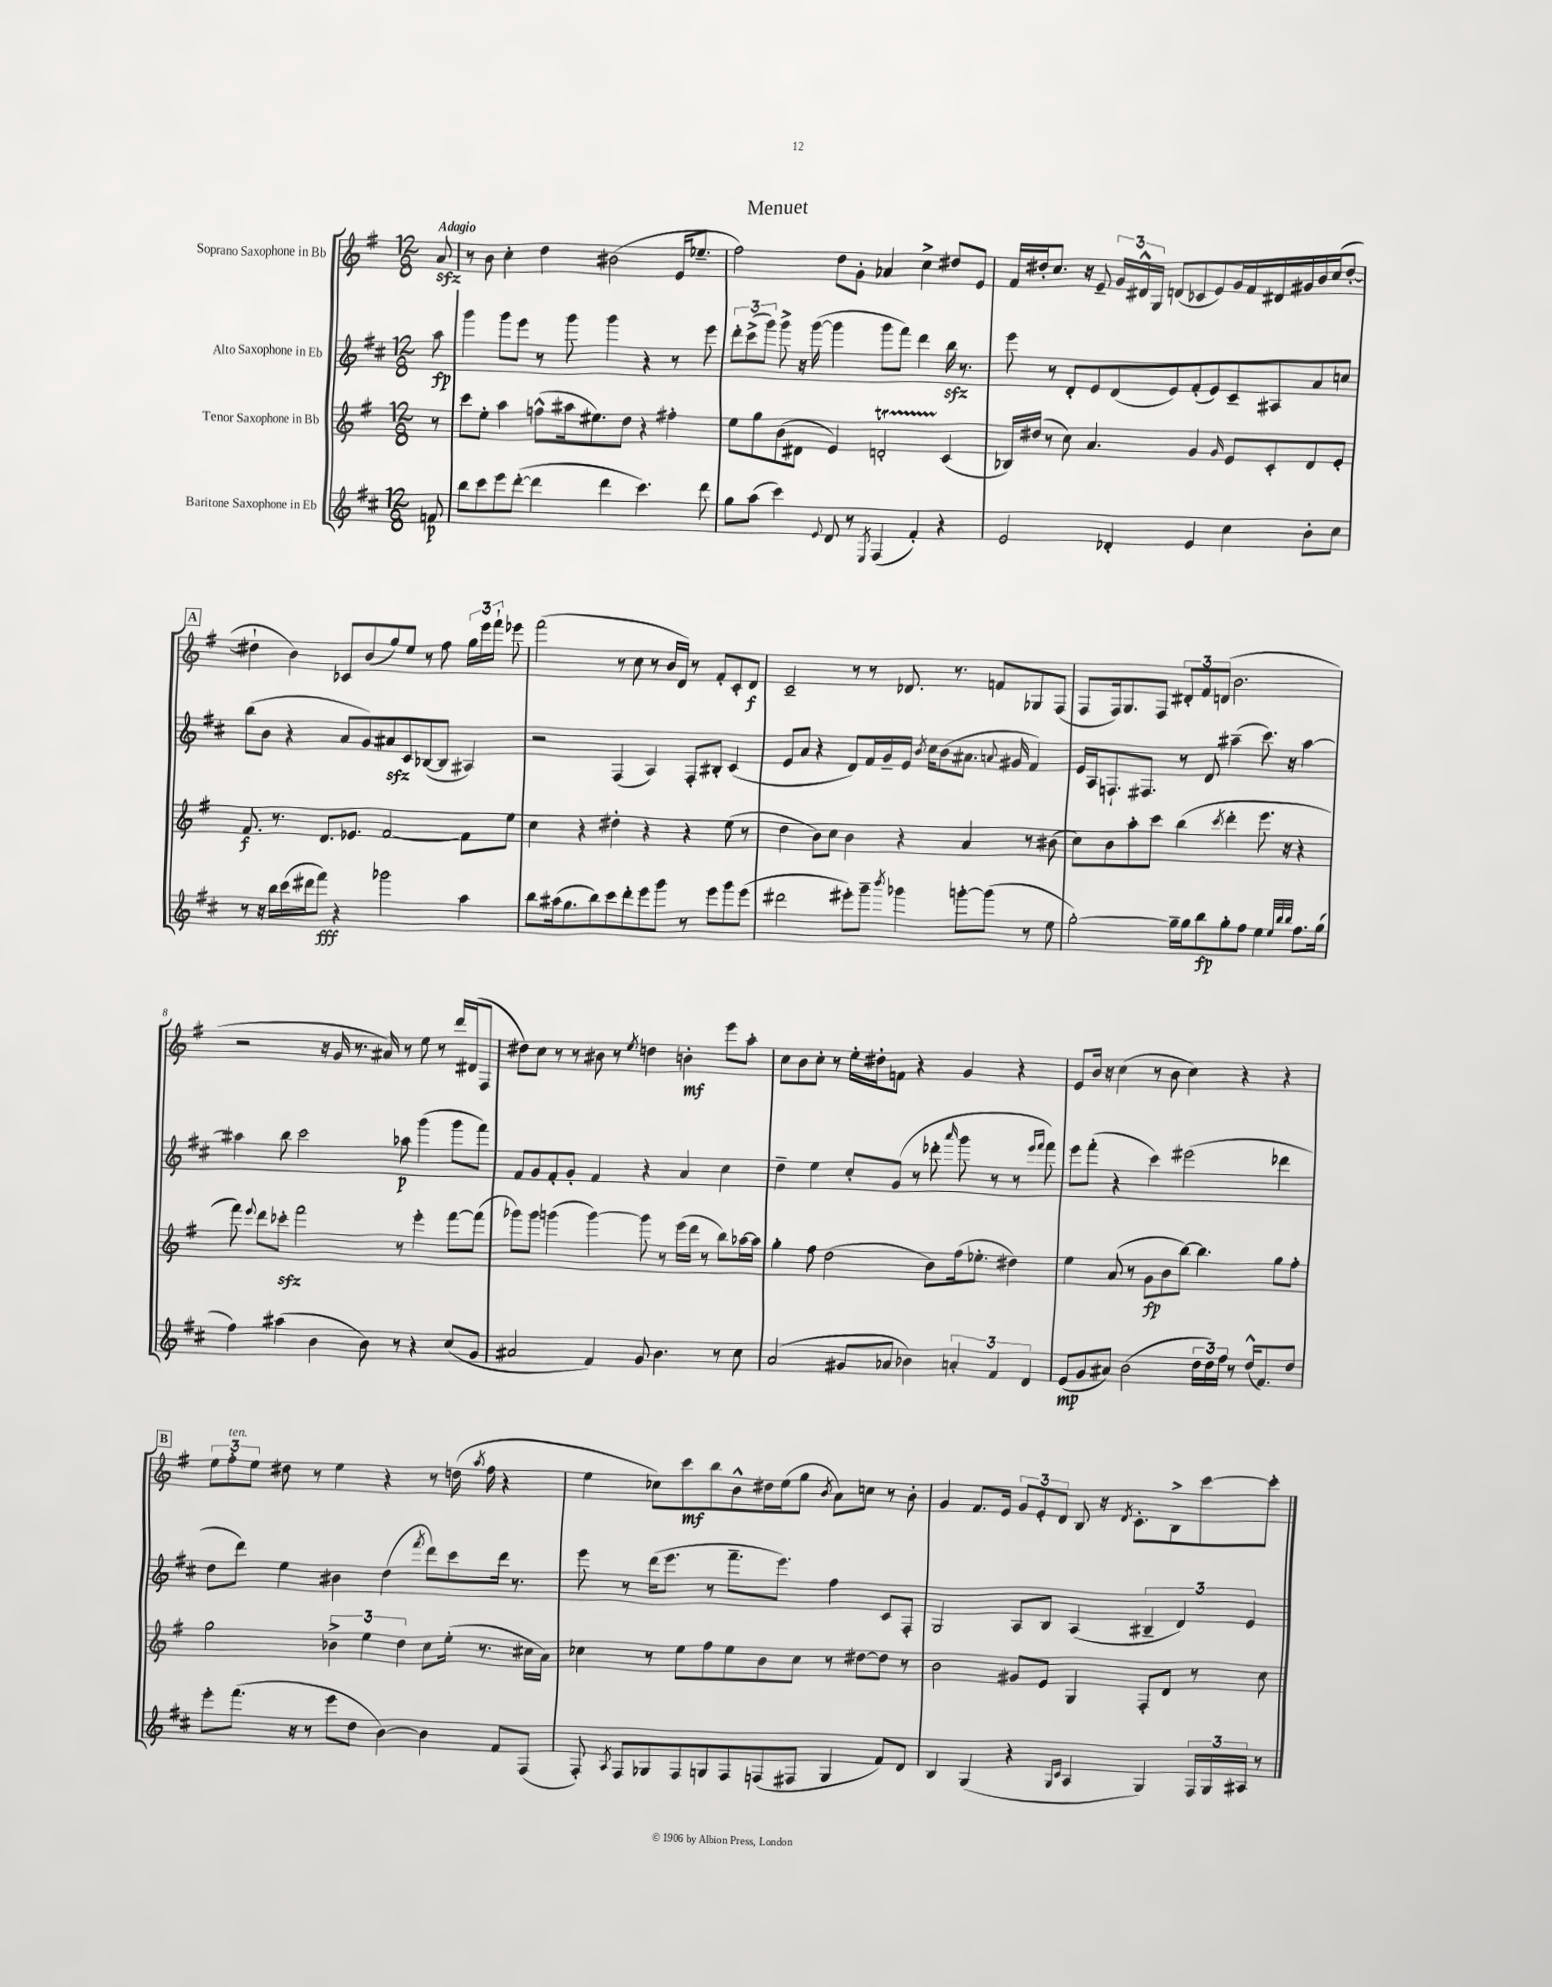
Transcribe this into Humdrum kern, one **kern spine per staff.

**kern	**kern	**kern	**kern
*staff4	*staff3	*staff2	*staff1
*clefG2	*clefG2	*clefG2	*clefG2
*k[f#c#]	*k[f#]	*k[f#c#]	*k[f#]
*M12/8	*M12/8	*M12/8	*M12/8
8f	8r	8aa	8a
=	=	=	=
8bb	8ccc	4ggg	8r
8ccc#	8ee'	.	8b
8eee	4aa	8ggg	4cc'
([8ddd'	.	8eee	.
4ddd]	(8ff^^	8r	4dd
.	16aa#	8ggg	.
.	8.ee#)	.	.
4ddd	.	4ggg	(2b#
.	8dd	.	.
4.ccc#)	4r	4r	.
.	4ff#'	8r	16e
.	.	.	8.ee-~
8ddd	.	8eee	.
=	=	=	=
8gg	8ee	12ddd'	2ff#)
.	.	(12ccc#^	.
(8aa	8gg	.	.
.	.	12ggg)	.
4ccc#)	(8b	8ggg^	.
.	8d#	16r	.
.	.	([16ggg	.
8qqe	.	.	.
8d	4e)	4ggg]	8dd
8r	.	.	8g'
8qE	.	.	.
(4F#	2d'	8ggg	4a-
.	.	8fff#)	.
4f#')	.	4ddd	4cc^
4r	(4c	16bb	8dd#
.	.	8.r	.
.	.	.	8e
=	=	=	=
2e	16B-)	8eee	16f#
.	(16dd#	.	16dd#'
.	8r	8r	8.cc
.	8cc)	8d'	.
.	.	.	16r
.	4.a	8e	8e~
4d-'	.	(8d	24g
.	.	.	24d#^^
.	.	.	24G
.	.	8e)	(8d
4e	4g	(8f#'	8c-
.	.	8e)	8e)
.	16qqg	.	.
4cc#	8e	8c#~	16g
.	.	.	16f#
.	8c'	8A#	16d#
.	.	.	16g#
8b'	8d	8a	16b
.	.	.	(16cc
8cc#	8e'	8cc	[8dd#'
=	=	=	=
8r	8.f#	(8bb	4dd#`]
16r	.	8b	.
16bb	8.r	.	.
(16ccc#	.	4r	4b)
16ddd#	.	.	.
8fff#)	8.d	.	.
4r	.	8a	8c-
.	8.e-	.	.
.	.	8g)	(8b
2ggg-	[2f#	8a#	8gg)
.	.	8c#	8ee
.	.	([8B-	8r
.	.	8B-]	8ff#
4aa	8f#]	4A#)	24gg
.	.	.	24eee
.	.	.	24fff#`
.	8ee	.	8eee-
=	=	=	=
8bb	4cc	2r	(2fff#
(16aa#	.	.	.
8.gg	.	.	.
.	4r	.	.
8bb)	.	.	.
8ccc#	4dd#'	(4F#	8r
8ddd'	.	.	8cc
8eee	4r	4A)	8r
8ggg	.	.	16b
.	.	.	16d)
8r	4r	8F#'	8r
8eee	.	8B#'	8f#'
8ggg	(8ee	(4c#	8c'
(8eee	8r	.	8d
=	=	=	=
2ddd#	4dd	8e	2c~
.	.	8a	.
.	8b)	4r	.
.	8cc	.	.
8eee#')	4b	8d)	8r
8ggg~	.	16f#	8r
.	.	16g~	.
8qbbb	.	.	.
4ggg-	4r	16e	8.d-
.	.	8qb	.
.	.	16cc#	.
.	.	(8b	.
.	.	.	8.r
[8ggg'	4a	8.a#	.
(8ggg]	.	.	8f
.	.	8qqa	.
.	.	16g#	.
8r	8r	4f#)	8G-
8ee	(8b#	.	(8F#
=	=	=	=
[2gg')	8cc)	16e	8F#
.	.	16A	.
.	8b	8.F`	16F#)
.	.	.	8.G
.	8aa'	.	.
.	.	8.F#	.
.	8ccc	.	8F#
16gg~]	(4bb	8r	12d#'
16gg	.	.	.
.	.	.	12f#
8bb	.	8d	.
.	.	.	(12d
.	8qccc	.	.
8gg'	4ddd'	(4aa#~	2.b
8ff#	.	.	.
4ee	8.eee	8.ccc#)	.
.	16r	16r	.
32qqee	.	.	.
32qqbb	.	.	.
32qqbb	.	.	.
8.ff#	4r	[4aa#	.
(16gg	.	.	.
=	=	=	=
4ff#)	8fff#)	4aa#]	2r
.	8qqeee	.	.
.	8ddd	.	.
(4aa#	8ccc-'	8bb	.
.	2fff#	2ccc#	.
4b	.	.	16r
.	.	.	16g
.	.	.	8.r
8b)	.	.	.
.	.	.	16a#)
8r	8r	8aa-	8r
4r	4eee'	(4ggg	8ee
.	.	.	8r
(8cc#	[8fff#	8ggg	16ddd
.	.	.	(16d#
8g	(8fff#]	8fff#)	8F#
=	=	=	=
2a#	8ggg-)	8f#	8dd#)
.	8ggg-	8g	8cc
.	(4ggg	8f#'	8r
.	.	8g'	8r
4f#)	[4ggg)	4f#	8b#
.	.	.	8r
.	.	.	8qee
8g	8ggg]	4r	4dd
4.b	8r	.	.
.	(16eee	4a	4b'
.	16ddd	.	.
.	8r	.	.
8r	8bb)	4cc#	8eee
8cc#	[16aa-	.	8aa'
.	16aa-]	.	.
=	=	=	=
(2a	4gg'	4dd~	8cc
.	.	.	8b
.	8ff#	4ee	8cc'
.	(2dd	.	8r
8g#	.	8cc#'	16ee'
.	.	.	16dd#'
8a-	.	(8g	8f
4b-)	.	8r	4r
.	8b)	8ddd-'	.
.	.	16qqaaa	.
6a'	(16ff#	8ggg	4g
.	8.ee-'	.	.
.	.	8r	.
6f#	.	.	.
.	4dd#)	8r	4r
6d	.	.	.
.	.	16qqeee	.
.	.	16qqfff#	.
.	.	8fff#)	.
=	=	=	=
(8e	4ee	8eee	8e
8g	.	(8fff#'	16b
.	.	.	16r
8a#)	(8a	4r	(4cc
(2b	8r	.	.
.	8g	4ccc#)	8r
.	8b	.	8b
.	[8bb)	(2eee#	4cc)
24dd	4.bb]	.	.
24dd)	.	.	.
24ff#	.	.	.
8r	.	.	4r
(16dd^^	.	.	.
8.f#)	.	.	.
.	8gg	4ddd-	4r
8dd	8ff#'	.	.
=	=	=	=
8eee'	2gg	8dd	12ee
.	.	.	12ff#'
(8.fff#	.	8ddd)	.
.	.	.	12ee
.	.	4ee	8dd#
16r	.	.	.
8r	.	.	8r
8eee	6b-^	4b#	4ee
8dd	.	.	.
.	6ee	.	.
[4b)	.	(4dd	4r
.	6dd	.	.
.	.	8qfff#	.
4b]	8cc	8ddd)	8r
.	(16ee'	8ccc#	(16dd
.	.	.	8qaa
.	8.r	.	16ff#
8f#	.	16ddd	4r
.	.	8.r	.
(8F#	16cc#	.	.
.	16a)	.	.
=	=	=	=
8F#')	4cc-	8eee	4ee
8qA	.	.	.
8F#	.	8r	.
8G-	8r	(16ddd	8cc-)
.	.	8.eee	.
8F#	8ee	.	8ccc
8G	8ff#	8r	8bb
8F#	8ee	8.fff#~	8b^^
(8F	8b	.	16dd#
.	.	8.eee)	(16ee
8F#	8cc-	.	8gg
.	.	.	8qb
4G	8r	4ff#	8a)
.	[8dd#	.	8cc
8f#)	8dd#]	8c#	8r
8d	8r	8F#'	8b'
=	=	=	=
4B	2b	2G	4g
(4G	.	.	8.f#
.	.	.	16e
4r	8g#	8A	12g
.	.	.	12e'
.	8e	8B	.
.	.	.	12d
16qqG	.	.	.
16qqc#	.	.	.
4A	4G	(4A	8B
.	.	.	16r
.	.	.	8qd
.	.	.	8.c'
4G)	8F#'	6B#~	.
.	8d	.	8B^
.	.	6d)	.
24F#	8r	.	[8ccc
24G	.	.	.
24A#	.	6e	.
8r	8cc	.	8ccc']
==	==	==	==
*-	*-	*-	*-
